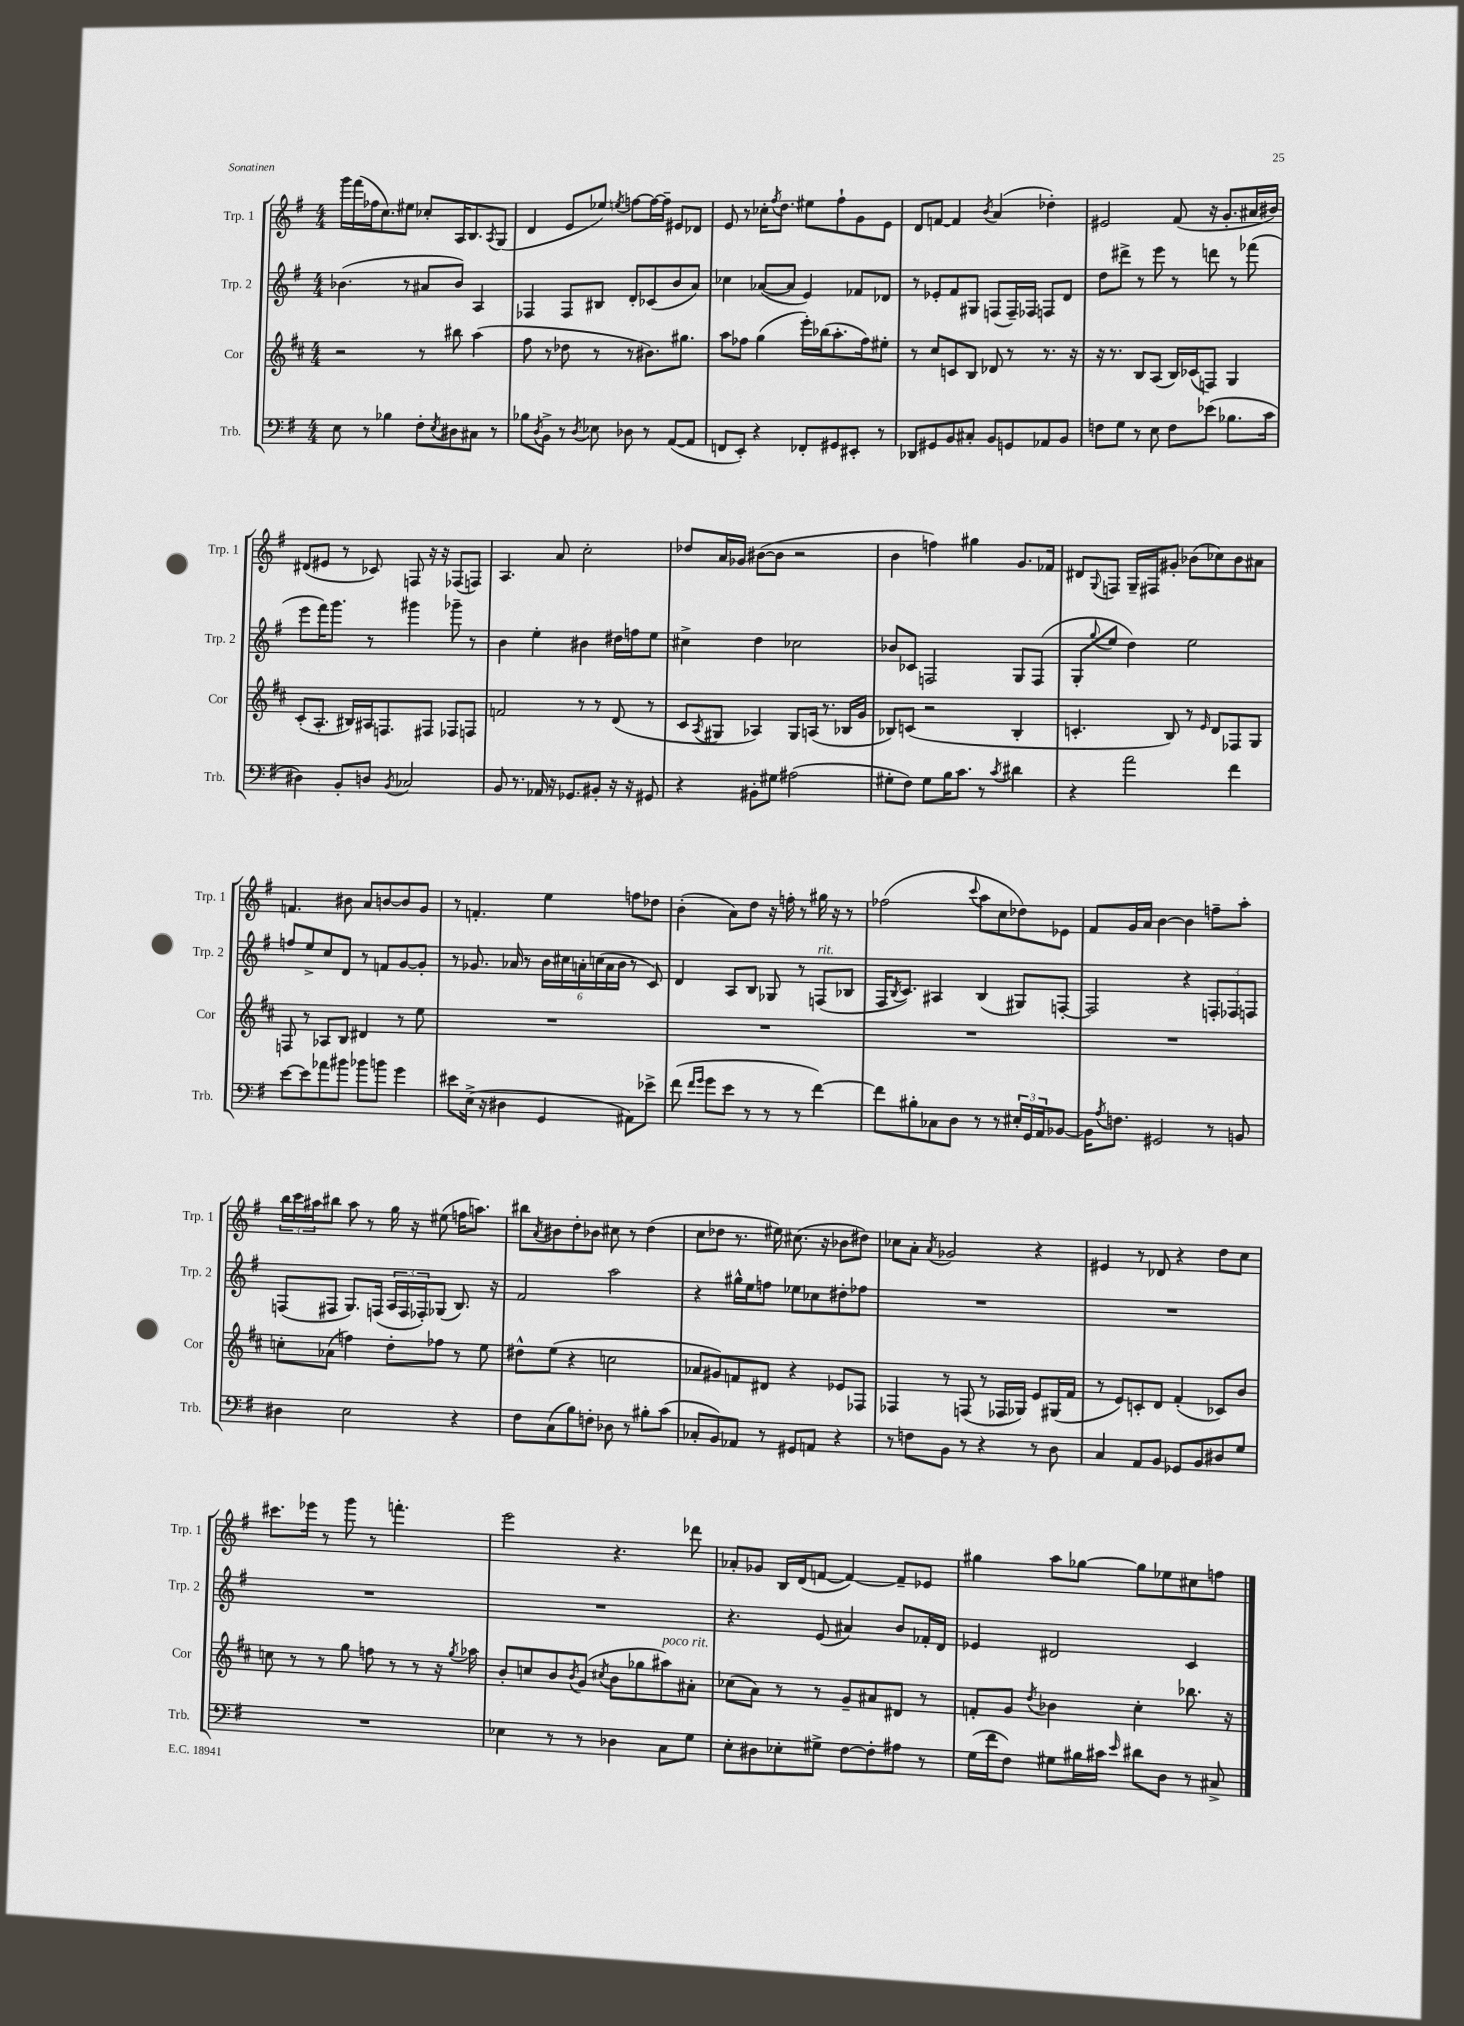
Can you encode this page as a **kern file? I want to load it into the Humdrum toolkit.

**kern	**kern	**kern	**kern
*staff4	*staff3	*staff2	*staff1
*clefF4	*clefG2	*clefG2	*clefG2
*k[f#]	*k[f#c#]	*k[f#]	*k[f#]
*M4/4	*M4/4	*M4/4	*M4/4
8E\	2r	(4.b-\	16ggg\LL
.	.	.	(16fff#\
8r	.	.	16ff-\J
.	.	.	8.cc\)
4B-\	.	.	.
.	.	8r	8ee#\J
8F#'\L	8r	8a#/L	8cc-'/L
8qE/	.	.	.
8D#\	8bb#\	8b-/J)	16A/K
.	.	.	8.B/
8C#\J	(4aa\	4A/	.
.	.	.	8qA/
8r	.	.	(8G/J
=	=	=	=
8B-\L	8ff#\	4F-/	4d/
8qD/	.	.	.
8BB^\J	8r	.	.
8r	8dd-\	8F-/L	8e/L
8qD/	.	.	.
8E-\	8r	8B#/J	8ee-/J)
.	.	.	8qee/
8D-\	8r	8d'/L	[8ff\L
8r	8.b#\L)	(8c-/	16ff\_L
.	.	.	16ff~\]JJ
([8AA/L	.	8b/	8e#/L
.	8.gg#\J	.	.
8AA/]J	.	8a/J)	8d-/J
=	=	=	=
8FF/L	8aa\L	4cc-\	8e/
8EE'/J)	8ff-\J	.	8r
4r	(4gg\	([8a-/L	16cc-'\LK
.	.	.	8qff#/
.	.	.	8.dd\J
.	.	8a-/]J	.
8FF-'/L	16eee'\LL)	4e/)	8ee#\L
.	(16bb-\J	.	.
8GG#/	8.aa'\	.	8ff#`\
8EE#'/J	.	8f-/L	8g\
.	16ff-\k)	.	.
8r	8ee#'\J	8d-/J	8e\J
=	=	=	=
8DD-/L	8r	8r	8d/L
8GG#/	8cc#/L	8e-'/L	[8f/J
8BB/	8c/	8f#/	4f/]
8C#'/J	8B/J	8G#/J	.
.	.	.	8qb/
8BB/L	8d-/	(8F/L	(4a/
8GG/	8r	16F~/L)	.
.	.	16F-/JJ	.
8AA-/	8.r	8F/L	4dd-'\)
8BB/J	.	8d/J	.
.	16r	.	.
=	=	=	=
8F\L	16r	8dd\L	2e#/
.	8.r	.	.
8G\J	.	8ddd#^\J	.
8r	8B/L	8r	.
8E\	(8A/J	8eee\	.
8F\L	16B/LL)	8r	(8f#/
.	(16c-/J	.	.
(8e-\J	8F/J)	8ddd\	16r
.	.	.	8.g'/L
8.B-\L	4G/	8r	.
.	.	(8fff-\	16a#/L
16c\Jk	.	.	16b#/JJ)
=	=	=	=
4D#\)	(8c#'/L	8eee\L	(8d#/L
.	8.A'/J	16fff#\K)	8e#/J
.	.	8.ggg\J	.
8BB'/L	.	.	8r
.	16B#/LL)	.	.
8D/J	16A#/J	8r	8c-/)
.	8.F/	.	.
8qBB/	.	.	.
2C-/	.	4ggg#\	8F/
.	8F#/J	.	16r
.	.	.	16r
.	8F-/L	8ggg-~\	(8F-/L
.	8F/J	8r	8F/J)
=	=	=	=
8BB/	2f/	4b\	4.A/
8.r	.	.	.
.	.	4ee'\	.
16AA-/	.	.	.
16r	.	.	8a/
8.GG-/L	.	.	.
.	8r	4b#\	2cc'\
8BB#'/J	8r	.	.
16r	(8d/	16dd#\LL	.
16r	.	16ff\J	.
8GG#/	8r	8ee\J	.
=	=	=	=
4r	8c#/L	4cc#^\	8dd-/L
.	8qA/	.	.
.	8G#/J	.	16a/L
.	.	.	16g-/JJ
8BB#'\L	4A-/)	4dd\	([8b#\L
8G#\J	.	.	8b#\]J
(2A#\	8G#/L	2cc-\	2r
.	(16A/Jk	.	.
.	8.r	.	.
.	16B-/LL	.	.
.	16g/JJ	.	.
=	=	=	=
8G#'\L	8B-/L)	8b-/L	4b\
8F#\J)	(8c/J	8c-/J	.
8G#\L	2r	2F/	4ff\)
16B\K	.	.	.
8.c\J	.	.	.
.	.	.	4gg#\
8r	.	.	.
8qc/	.	.	.
4d#\	4B-'/	8G/L	8.g/L
.	.	(8F/J	.
.	.	.	16f-/Jk
=	=	=	=
4r	4.c'/	8G'/L	8d#/L
.	.	8qqgg/	8qqG/
.	.	8ee/J	8F/J
2a\	.	4dd\)	16G~/LL
.	.	.	16F#/J
.	8B/)	.	8g#'/J
.	8r	2ee\	(8b-\L
.	16qqe/	.	.
.	8d/L	.	8cc-\)
4f#\	8F-/	.	8b-\
.	8G/J	.	8a#\J
=	=	=	=
[8e\L	8F/	8ff/L	4.f/
8e\]	8r	8ee^/	.
8a-\	8A-/L	8cc/	.
8b#\J	8B/J	8d/J	8b#\
8b-\L	4d#/	8r	8a/L
8b\J	.	8f/L	[8b/
4g\	8r	[8g/	8b/]
.	8ee\	8g'/]J	8g/J
=	=	=	=
8e#\L	1r	8r	8r
(16E^\Jk	.	8.g-/	4.f'/
16r	.	.	.
4D#\	.	.	.
.	.	16a-/	.
.	.	8r	.
4GG/	.	24b\LL	4ee\
.	.	24cc#\	.
.	.	24a'\	.
.	.	(24cc\	.
.	.	24a\	.
.	.	24b\JJ	.
8AA#\L)	.	8r	8ff\L
8e-^\J	.	8c/)	8dd-\J
=	=	=	=
(8f#\	1r	4d/	(4b'\
16qqf#/LL	.	.	.
16qqg/JJ	.	.	.
8g\L	.	.	.
8e\J	.	8A/L	8a\L)
8r	.	8B/J	8dd\J
8r	.	8G-/	16r
.	.	.	16ff'\
8r	.	8r	8r
[4f#\)	.	(8F/L	16gg#\
.	.	.	16r
.	.	8B-/J	8r
=	=	=	=
8f#\]L	1r	16F#/LK	(2ff-\
.	.	8qB/	.
.	.	8.c/J)	.
8B#'\	.	.	.
8C-\	.	4A#/	.
8D\J	.	.	.
.	.	.	8qqccc/
8r	.	(4B/	8aa\L
8r	.	.	8cc\
24E#'/LL	.	8G#/L)	8dd-\)
24GG/	.	.	.
24AA/J	.	.	.
[8BB-/J	.	[8F'/J	8e-\J
=	=	=	=
16BB-\]LK	1r	2F/]	8f#/L
8qA/	.	.	.
8.F\J	.	.	.
.	.	.	16g/L
.	.	.	16a/JJ
2GG#/	.	.	[4b\
.	.	4r	4b\]
8r	.	12F'/L	8ff~\L
.	.	12F-/	.
8BB/	.	.	8aa'\J
.	.	12F/J	.
=	=	=	=
4D#\	8cc'\L	(8F/L	24bb\LL
.	.	.	24ccc\
.	.	.	24aa#\J
.	(8a-\J	8F#/J	8bb#\J
2E\	4ff\)	8.G/L)	8aa#\
.	.	.	8r
.	.	(16F/Jk	.
.	8dd'\L	24A/LL	16gg\
.	.	24F/	.
.	.	.	16r
.	.	24F-'/J)	.
.	8ff-\J	(8G-/J	(8ee#\
4r	8r	8.B/)	16ff\LK
.	.	.	8.aa\J)
.	8ee\	.	.
.	.	16r	.
=	=	=	=
8F#\L	8dd#^^\L	2f#/	8bb#\L
.	.	.	8qa/
(8C\	(8ee\J	.	8b#\
8B\)	4r	.	8dd'\
8F'\J	.	.	8b-\J
8D-\	2cc\	2aa\	8cc#\
8r	.	.	8r
8B#'\L	.	.	(4dd\
(8c\J	.	.	.
=	=	=	=
8C-'/L	8a-/L	4r	8cc\L
8BB/)	8g#/)	.	8dd-\J
8AA-/J	8f/	16gg#^^\LL	8.r
.	.	16ee\J	.
8r	8d#/J	8ff\J	.
.	.	.	16ee#\)
8GG#/L	4r	8ee-\L	(8.cc#\
8AA/J	.	8cc-\	.
.	.	.	16r
4r	8e-/L	8dd#'\	8b-\L
.	8F-/J	8ff-\J	8dd#\J)
=	=	=	=
8r	4F-/	1r	8cc-\L
8F\L	.	.	8a'\J
.	.	.	8qa/
8BB\J	8r	.	2g-/
8r	(8F/	.	.
4r	8r	.	.
.	16F-/LL	.	.
.	16G-/JJ)	.	.
8r	8e/L	.	4r
8D\	(16G#/L	.	.
.	16f#/JJ	.	.
=	=	=	=
4C/	8r	1r	4e#/
.	8e/L)	.	.
8AA/L	8c'/	.	8r
8BB/J	8d/J	.	8d-/
8GG-/L	(4f#'/	.	4r
8BB/	.	.	.
8D#/	8c-/L)	.	8dd\L
8G/J	8b/J	.	8cc\J
=	=	=	=
1r	8cc\	1r	8.ccc#\L
.	8r	.	.
.	.	.	16eee-\Jk
.	8r	.	8r
.	8gg\	.	8ggg\
.	8ff\	.	8r
.	8r	.	4.fff'\
.	8r	.	.
.	16r	.	.
.	8qgg/	.	.
.	16aa-\	.	.
=	=	=	=
4E-\	8b'/L	1r	2eee\
.	8cc/	.	.
8r	8b/	.	.
.	8qb/	.	.
8r	(8g/J	.	.
.	8qcc#/	.	.
4D-\	8b\L	.	4.r
.	8gg-\	.	.
8C\L	8aa#\)	.	.
8G\J	8a#'\J	.	8ddd-\
=	=	=	=
8E'\L	(8cc-\L	4.r	8a-'/L
8D#\	8a\J)	.	8g-/J
8E-'\	8r	.	16B/LL
.	.	.	(16d/J
8G#^\J	8r	(8e/	[8f/J
[8F#\L	8g~/L	4a#/)	4f/_)
8F#'\]	8a#/	.	.
8A#\J	8d#/J	8b/L	8f~/]L
8r	8r	16f-'/L	8e-/J
.	.	16d/JJ	.
=	=	=	=
(16G\LL	8f'/L	4e-/	4gg#\
16f#\J	.	.	.
8F#\J)	8g/J	.	.
.	8qdd/	.	.
8G#\L	4b-\	2d#/	8aa\L
16B#\L	.	.	[8gg-\J
16c#\JJ	.	.	.
16qqe/	.	.	.
8d#\L	4cc#'\	.	8gg-\]L
8D\J	.	.	8ee-\
8r	8.bb-\	4c/	8cc#\
8C#^/	.	.	8ff\J
.	16r	.	.
==	==	==	==
*-	*-	*-	*-
